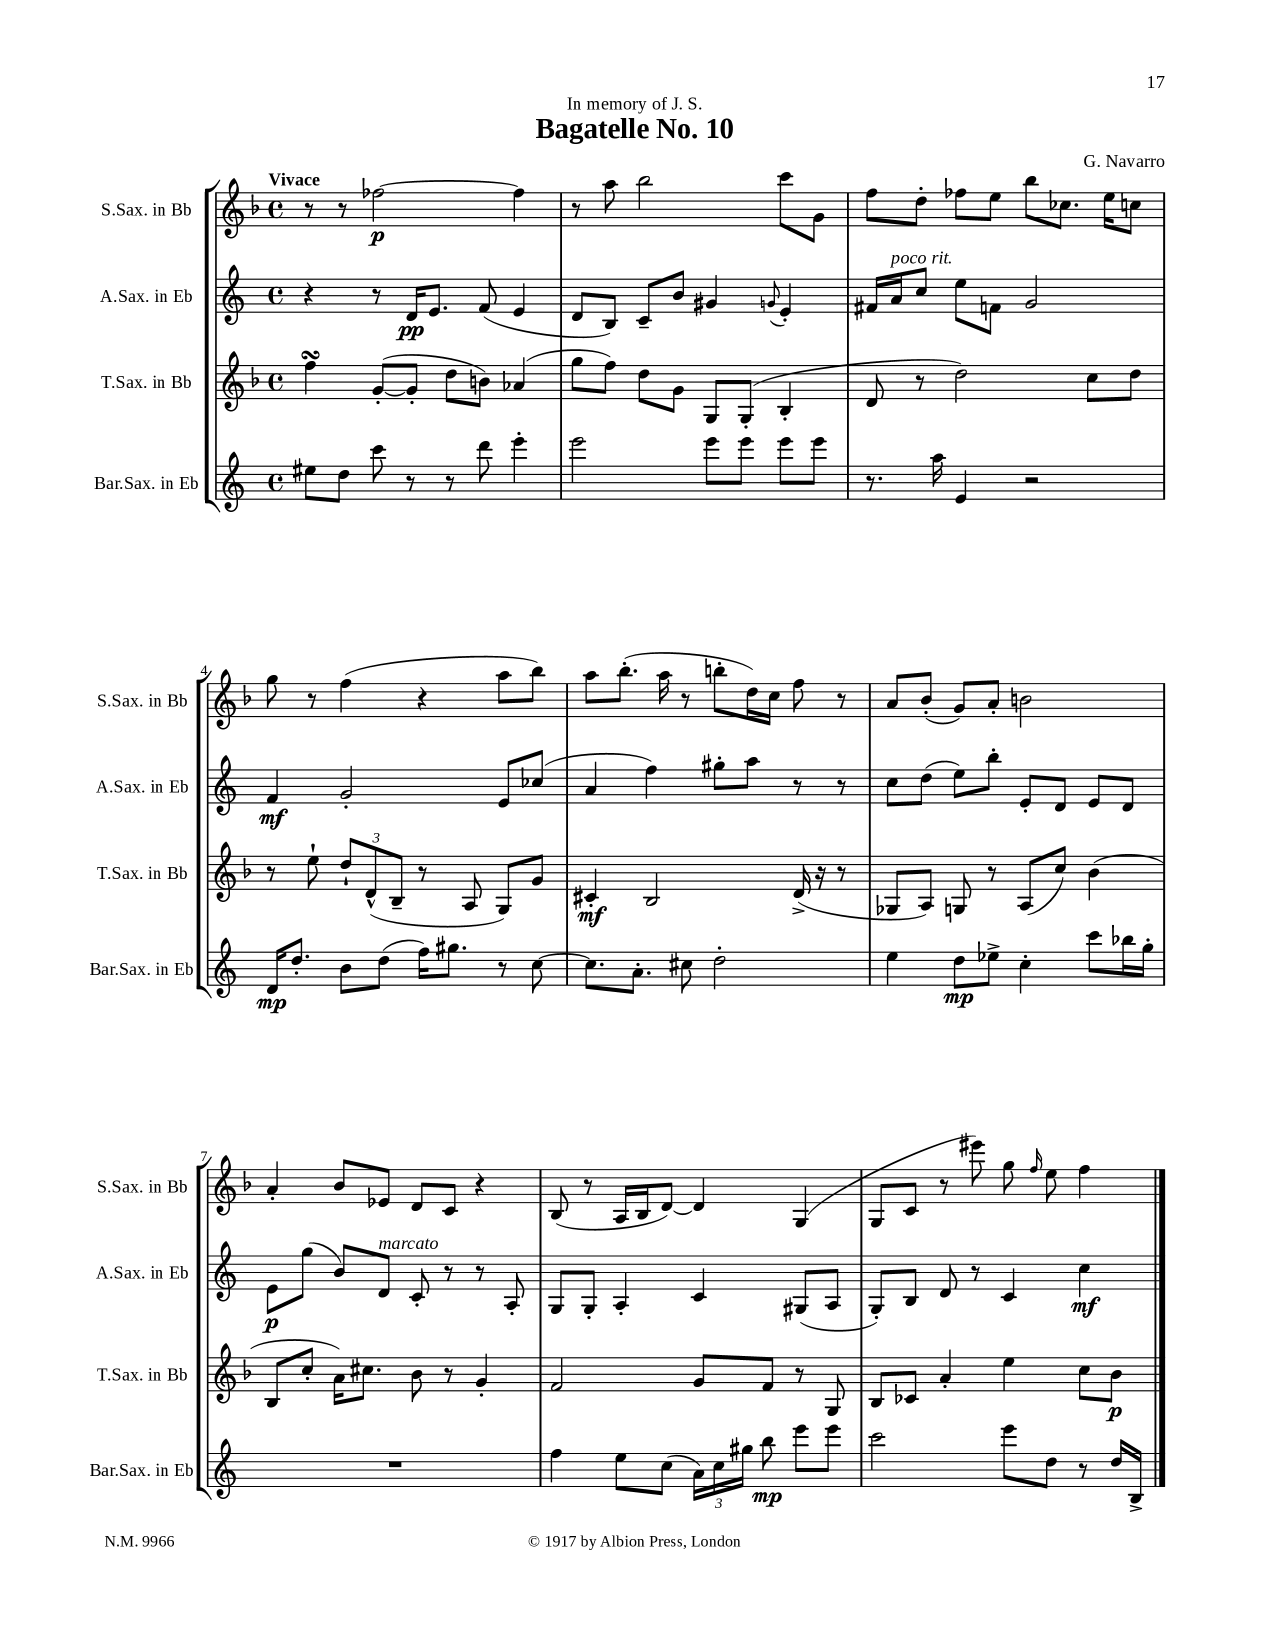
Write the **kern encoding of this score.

**kern	**dynam	**kern	**dynam	**kern	**dynam	**kern	**dynam
*part4	*part4	*part3	*part3	*part2	*part2	*part1	*part1
*staff4	*staff4	*staff3	*staff3	*staff2	*staff2	*staff1	*staff1
*I"Bar.Sax. in Eb	*	*I"T.Sax. in Bb	*	*I"A.Sax. in Eb	*	*I"S.Sax. in Bb	*
*I'Bar.Sax. in Eb	*	*I'T.Sax. in Bb	*	*I'A.Sax. in Eb	*	*I'S.Sax. in Bb	*
*clefG2	*	*clefG2	*	*clefG2	*	*clefG2	*
*k[]	*	*k[b-]	*	*k[]	*	*k[b-]	*
*M4/4	*	*M4/4	*	*M4/4	*	*M4/4	*
*met(c)	*	*met(c)	*	*met(c)	*	*met(c)	*
=1	=1	=1	=1	=1	=1	=1	=1
!	!	!	!	!	!	!LO:TX:a:B:t=Vivace	!
8ee#X\L	.	4ffsSSs\	.	4r	.	8r	.
8dd\J	.	.	.	.	.	8r	.
8ccc\	.	([8g'/L	.	8r	.	[2ff-X\	p
8r	.	8g'/J]	.	16d/KL	pp	.	.
.	.	.	.	8.e/J	.	.	.
8r	.	8dd\L	.	.	.	.	.
8ddd\	.	8bn\J)	.	(8f/	.	.	.
4eee'\	.	(4a-X/	.	4e/	.	4ff-\]	.
=2	=2	=2	=2	=2	=2	=2	=2
2eee\	.	8gg\L	.	8d/L	.	8r	.
.	.	8ff\J)	.	8B/J)	.	8aa\	.
.	.	8dd\L	.	8c~/L	.	2bb-\	.
.	.	8g\J	.	8b/J	.	.	.
8eee\L	.	8G/L	.	4g#X/	.	.	.
8eee\J	.	(8G'/J	.	.	.	.	.
.	.	.	.	8qqgn/	.	.	.
8eee\L	.	4B-'/	.	4e'/	.	8ccc\L	.
8eee\J	.	.	.	.	.	8g\J	.
=3	=3	=3	=3	=3	=3	=3	=3
8.r	.	8d/	.	16f#X/LL	.	8ff\L	.
!	!	!	!	!LO:TX:a:i:t=poco rit.	!	!	!
.	.	.	.	16a/J	.	.	.
.	.	8r	.	8cc/J	.	8dd'\J	.
16aa\	.	.	.	.	.	.	.
4e/	.	2dd\)	.	8ee\L	.	8ff-X\L	.
.	.	.	.	8fn\J	.	8ee\J	.
2r	.	.	.	2g/	.	8bb-\L	.
.	.	.	.	.	.	8.cc-X\J	.
.	.	8cc\L	.	.	.	.	.
.	.	.	.	.	.	16ee\KL	.
.	.	8dd\J	.	.	.	8ccn\J	.
!!LO:LB:g=z
=4	=4	=4	=4	=4	=4	=4	=4
16d/KL	mp	8r	.	4f/	mf	8gg\	.
8.dd'/J	.	.	.	.	.	.	.
.	.	8ee`\	.	.	.	8r	.
8b\L	.	12dd`/L	.	2g'/	.	(4ff\	.
.	.	(12d^^/	.	.	.	.	.
(8dd\J	.	.	.	.	.	.	.
.	.	12B-~/J	.	.	.	.	.
16ff\KL)	.	8r	.	.	.	4r	.
8.gg#X\J	.	.	.	.	.	.	.
.	.	8A/	.	.	.	.	.
8r	.	8G/L)	.	8e/L	.	8aa\L	.
[8cc\	.	8g/J	.	(8cc-X/J	.	8bb-\J)	.
=5	=5	=5	=5	=5	=5	=5	=5
8.cc\L]	.	4c#X'/	mf	4a/	.	8aa\L	.
.	.	.	.	.	.	(8.bb-'\J	.
8.a'\J	.	.	.	.	.	.	.
.	.	2B-/	.	4ff\)	.	.	.
.	.	.	.	.	.	16aa\	.
8cc#X\	.	.	.	.	.	8r	.
2dd'\	.	.	.	8gg#X'\L	.	8bbn'\L	.
.	.	.	.	8aa\J	.	16dd\L)	.
.	.	.	.	.	.	16cc\JJ	.
.	.	(16d^/	.	8r	.	8ff\	.
.	.	16r	.	.	.	.	.
.	.	8r	.	8r	.	8r	.
=6	=6	=6	=6	=6	=6	=6	=6
4ee\	.	8G-X/L	.	8cc\L	.	8a/L	.
.	.	8A/J)	.	(8dd\J	.	(8b-'/J	.
8dd\L	mp	8Gn/	.	8ee\L)	.	8g/L)	.
8ee-X^\J	.	8r	.	8bb'\J	.	8a'/J	.
4cc'\	.	(8A/L	.	8e'/L	.	2bn\	.
.	.	8cc/J)	.	8d/J	.	.	.
8ccc\L	.	(4b-\	.	8e/L	.	.	.
16bb-X\L	.	.	.	8d/J	.	.	.
16gg'\JJ	.	.	.	.	.	.	.
!!LO:LB:g=z
=7	=7	=7	=7	=7	=7	=7	=7
1r	.	8B-/L	.	8e\L	p	4a'/	.
.	.	8cc'/J	.	(8gg\J	.	.	.
.	.	16a\KL)	.	8b/L)	.	8b-/L	.
.	.	8.cc#X\J	.	.	.	.	.
!	!	!	!	!LO:TX:a:i:t=marcato	!	!	!
.	.	.	.	8d/J	.	8e-X/J	.
.	.	8b-\	.	8c'/	.	8d/L	.
.	.	8r	.	8r	.	8c/J	.
.	.	4g'/	.	8r	.	4r	.
.	.	.	.	8A'/	.	.	.
=8	=8	=8	=8	=8	=8	=8	=8
4ff\	.	2f/	.	8G/L	.	(8B-/	.
.	.	.	.	8G'/J	.	8r	.
8ee\L	.	.	.	4A'/	.	16A/LL	.
.	.	.	.	.	.	16B-/J	.
(8cc\J	.	.	.	.	.	[8d/J)	.
24a\LL)	.	8g/L	.	4c/	.	4d/]	.
24cc\	.	.	.	.	.	.	.
24gg#X\JJ	.	.	.	.	.	.	.
8bb\	mp	8f/J	.	.	.	.	.
8eee\L	.	8r	.	(8G#X/L	.	(4G/	.
8eee\J	.	8G/	.	8A/J	.	.	.
=9	=9	=9	=9	=9	=9	=9	=9
2ccc\	.	8B-/L	.	8G'/L)	.	8G/L	.
.	.	8c-X/J	.	8B/J	.	8c/J	.
.	.	4a'/	.	8d/	.	8r	.
.	.	.	.	8r	.	8eee#X\)	.
8eee\L	.	4ee\	.	4c/	.	8gg\	.
.	.	.	.	.	.	16qqff/	.
8dd\J	.	.	.	.	.	8ee\	.
8r	.	8cc\L	.	4cc\	mf	4ff\	.
16dd/LL	.	8b-\J	p	.	.	.	.
16B^/JJ	.	.	.	.	.	.	.
==	==	==	==	==	==	==	==
*-	*-	*-	*-	*-	*-	*-	*-
